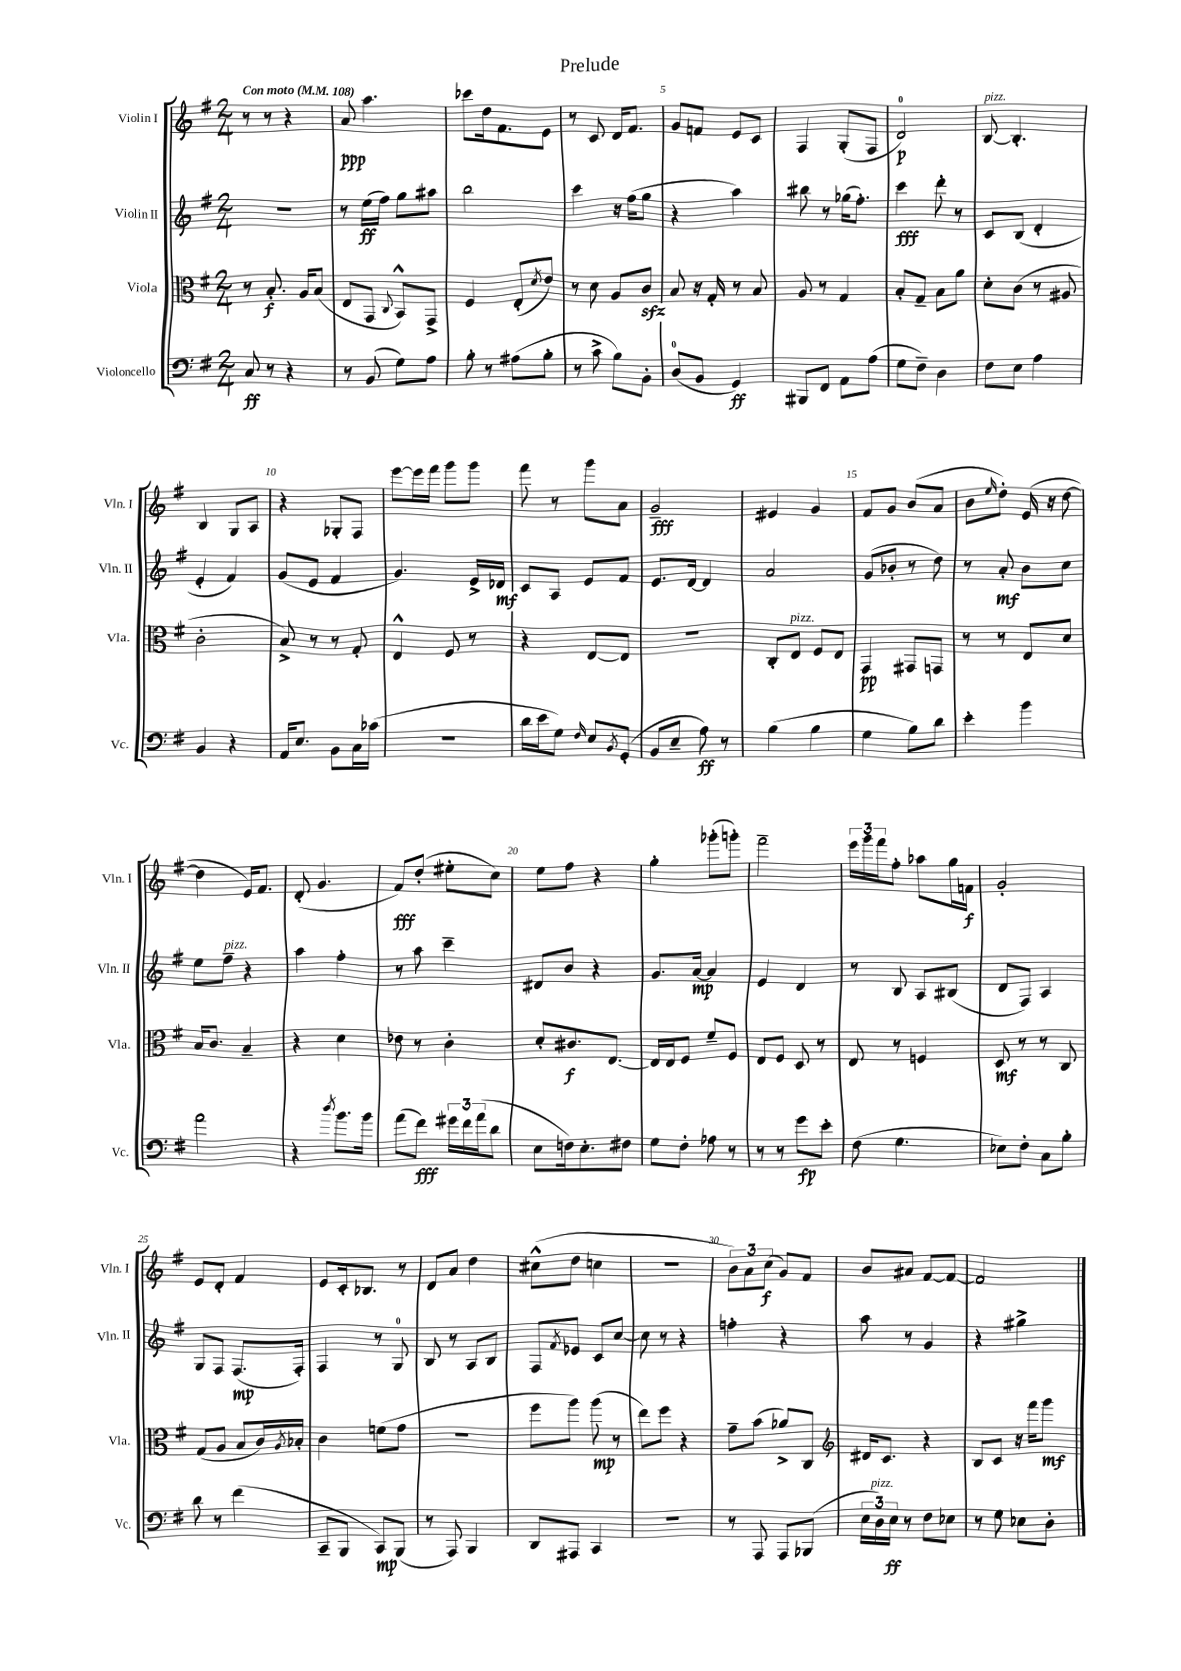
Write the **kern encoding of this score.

**kern	**dynam	**kern	**dynam	**kern	**dynam	**kern	**dynam
*part4	*part4	*part3	*part3	*part2	*part2	*part1	*part1
*staff4	*staff4	*staff3	*staff3	*staff2	*staff2	*staff1	*staff1
*I"Violoncello	*	*I"Viola	*	*I"Violin II	*	*I"Violin I	*
*I'Vc.	*	*I'Vla.	*	*I'Vln. II	*	*I'Vln. I	*
*clefF4	*	*clefC3	*	*clefG2	*	*clefG2	*
*k[f#]	*	*k[f#]	*	*k[f#]	*	*k[f#]	*
*M2/4	*	*M2/4	*	*M2/4	*	*M2/4	*
*MM108	*	*MM108	*	*MM108	*	*MM108	*
=1	=1	=1	=1	=1	=1	=1	=1
!	!	!	!	!	!	!LO:TX:a:B:t=Con moto	!
8C/	ff	8r	.	2r	.	8r	.
8r	.	8.B'/	f	.	.	8r	.
4r	.	.	.	.	.	4r	.
.	.	16A/KL	.	.	.	.	.
.	.	(8B/J	.	.	.	.	.
=2	=2	=2	=2	=2	=2	=2	=2
8r	.	8E/L	.	8r	.	8a/	ppp
(8BB/	.	8GG/J	.	(16ee\LL	ff	4.aa\	.
.	.	.	.	16ff#\JJ)	.	.	.
.	.	8qqC/	.	.	.	.	.
8G\L)	.	8BB^^/L)	.	8gg\L	.	.	.
8A\J	.	8GG^/J	.	8aa#X\J	.	.	.
=3	=3	=3	=3	=3	=3	=3	=3
8B'\	.	4F#/	.	2bb\	.	8ccc-X\L	.
8r	.	.	.	.	.	16dd\k	.
.	.	.	.	.	.	8.f#\	.
(8A#X\L	.	(8E'/L	.	.	.	.	.
.	.	8qd/	.	.	.	.	.
8B'\J	.	8e/J)	.	.	.	8e\J	.
=4	=4	=4	=4	=4	=4	=4	=4
8r	.	8r	.	4ccc\	.	8r	.
8c^\	.	8d\	.	.	.	8c/	.
8B\L)	.	8A/L	.	16r	.	16d/KL	.
.	.	.	.	(16ff#\KL	.	8.f#/J	.
8BB'\J	.	8czz/J	.	8gg\J	.	.	.
=5	=5	=5	=5	=5	=5	=5	=5
(8D/L	.	8B/	.	4r	.	8g/L	.
8BB/J	.	16r	.	.	.	8fn/J	.
.	.	16G'/	.	.	.	.	.
4GG/)	ff	8r	.	4aa\)	.	8e/L	.
.	.	8B/	.	.	.	8c/J	.
=6	=6	=6	=6	=6	=6	=6	=6
8BBB#X/L	.	8A/	.	8bb#X\	.	4F#/	.
8FF#/J	.	8r	.	8r	.	.	.
8AA\L	.	4G/	.	(16gg-X\KL	.	(8G'/L	.
.	.	.	.	8.ff#'\J)	.	.	.
(8A\J	.	.	.	.	.	8F#/J	.
=7	=7	=7	=7	=7	=7	=7	=7
8G\L	.	8B'/L	.	4ccc\	fff	2d/)	p
8F#~\J)	.	8G~/J	.	.	.	.	.
4D\	.	8B\L	.	8ddd'\	.	.	.
.	.	8a\J	.	8r	.	.	.
=8	=8	=8	=8	=8	=8	=8	=8
!	!	!	!	!	!	!LO:TX:a:i:t=pizz.	!
8F#\L	.	8d'\L	.	8c/L	.	[8B/	.
8E\J	.	(8c\J	.	(8B/J	.	4.B'/]	.
4A\	.	8r	.	4d'/	.	.	.
.	.	8A#X/	.	.	.	.	.
!!LO:LB:g=z
=9	=9	=9	=9	=9	=9	=9	=9
4BB/	.	2c'\	.	4e'/	.	4B/	.
4r	.	.	.	4f#/)	.	8G/L	.
.	.	.	.	.	.	8A/J	.
=10	=10	=10	=10	=10	=10	=10	=10
16AA/KL	.	8B^/)	.	(8g/L	.	4r	.
8.E/J	.	.	.	.	.	.	.
.	.	8r	.	8e/J	.	.	.
8BB\L	.	8r	.	4f#/	.	8G-X'/L	.
16C\L	.	8G'/	.	.	.	8F#/J	.
(16c-X\JJ	.	.	.	.	.	.	.
=11	=11	=11	=11	=11	=11	=11	=11
2r	.	4E^^/	.	4.g/)	.	[8eee\L	.
.	.	.	.	.	.	16eee\L]	.
.	.	.	.	.	.	16fff#\JJ	.
.	.	8F#/	.	.	.	8ggg\L	.
.	.	8r	.	16e^/LL	.	8ggg\J	.
.	.	.	.	16d-X/JJ	mf	.	.
=12	=12	=12	=12	=12	=12	=12	=12
16d\LL	.	4r	.	8c/L	.	8fff#\	.
16e\J	.	.	.	.	.	.	.
8G\J)	.	.	.	8A/J	.	8r	.
16qqF#/	.	.	.	.	.	.	.
8E/L	.	[8E/L	.	8e/L	.	8ggg\L	.
8qBB/	.	.	.	.	.	.	.
(8GG'/J	.	8E/J]	.	8f#/J	.	8a\J	.
=13	=13	=13	=13	=13	=13	=13	=13
8BB/L	.	2r	.	8.e/L	.	2g~/	fff
8E~/J	.	.	.	.	.	.	.
.	.	.	.	[16d/Jk	.	.	.
8A\)	ff	.	.	4d/]	.	.	.
8r	.	.	.	.	.	.	.
=14	=14	=14	=14	=14	=14	=14	=14
(4B\	.	8C'/L	.	2a/	.	4e#X/	.
!	!	!LO:TX:a:i:t=pizz.	!	!	!	!	!
.	.	8E/J	.	.	.	.	.
4B\	.	8F#/L	.	.	.	4g/	.
.	.	8E/J	.	.	.	.	.
=15	=15	=15	=15	=15	=15	=15	=15
4G\	.	4GG/	pp	(8g/L	.	8f#/L	.
.	.	.	.	8b-X'/J	.	8g/J	.
8B\L)	.	8GG#X/L	.	8r	.	(8b/L	.
8d\J	.	8GGn/J	.	8dd\)	.	8a/J	.
=16	=16	=16	=16	=16	=16	=16	=16
4e'\	.	8r	.	8r	.	8b\L	.
.	.	.	.	.	.	16qqee/	.
.	.	8r	.	8a'/	mf	8dd'\J)	.
4b\	.	8E/L	.	8b\L	.	(16e/	.
.	.	.	.	.	.	16r	.
.	.	8d/J	.	8cc\J	.	[8dd\	.
!!LO:LB:g=z
=17	=17	=17	=17	=17	=17	=17	=17
2a\	.	16B/KL	.	8ee\L	.	4dd\]	.
.	.	8.c/J	.	.	.	.	.
!	!	!	!	!LO:TX:a:i:t=pizz.	!	!	!
.	.	.	.	8ff#~\J	.	.	.
.	.	4B~/	.	4r	.	16e/KL)	.
.	.	.	.	.	.	8.f#/J	.
=18	=18	=18	=18	=18	=18	=18	=18
4r	.	4r	.	4aa\	.	(8d'/	.
.	.	.	.	.	.	4.g/	.
8qdd/	.	.	.	.	.	.	.
8.b\L	.	4d\	.	4ff#'\	.	.	.
16b\Jk	.	.	.	.	.	.	.
=19	=19	=19	=19	=19	=19	=19	=19
(8a\L	.	8e-X\	.	8r	.	8f#/L)	fff
8f#\J)	fff	8r	.	8aa\	.	(8dd'/J	.
24g#X\LL	.	4c'\	.	4ccc~\	.	8ee#X'\L	.
24f#\	.	.	.	.	.	.	.
(24a\J	.	.	.	.	.	.	.
8d\J	.	.	.	.	.	8cc\J)	.
=20	=20	=20	=20	=20	=20	=20	=20
8E\L	.	8d'/L	.	8d#X/L	.	8ee\L	.
16Fn\k)	.	8.c#X/	f	8b/J	.	8ff#\J	.
8.E'\	.	.	.	.	.	.	.
.	.	.	.	4r	.	4r	.
.	.	[8.E/J	.	.	.	.	.
8F#X\J	.	.	.	.	.	.	.
=21	=21	=21	=21	=21	=21	=21	=21
8G\L	.	16E/LL]	.	8.g/L	.	4gg'\	.
.	.	16E/J	.	.	.	.	.
8F#'\J	.	8F#/J	.	.	.	.	.
.	.	.	.	[16a/Jk	mp	.	.
8A-X\	.	8f#~/L	.	4a/]	.	(8ggg-X'\L	.
8r	.	8F#/J	.	.	.	8gggn'\J)	.
=22	=22	=22	=22	=22	=22	=22	=22
8r	.	8E/L	.	4e/	.	2fff#~\	.
8r	.	8F#/J	.	.	.	.	.
8g\L	fp	8D/	.	4d/	.	.	.
8e'\J	.	8r	.	.	.	.	.
=23	=23	=23	=23	=23	=23	=23	=23
(8F#\	.	8E/	.	8r	.	24eee\LL	.
.	.	.	.	.	.	24ggg\	.
.	.	.	.	.	.	24fff#\J	.
4.G\	.	8r	.	8B/	.	8ff#'\J	.
.	.	4Fn/	.	8A/L	.	8aa-X\L	.
.	.	.	.	(8B#X/J	.	16gg\L	.
.	.	.	.	.	.	16fn\JJ	f
=24	=24	=24	=24	=24	=24	=24	=24
8E-X\L)	.	8D/	mf	8d/L	.	2g'/	.
8F#'\J	.	8r	.	8F#/J)	.	.	.
8C\L	.	8r	.	4A/	.	.	.
8B'\J	.	8C/	.	.	.	.	.
!!LO:LB:g=z
=25	=25	=25	=25	=25	=25	=25	=25
8d\	.	(8G/L	.	8G/L	.	8e/L	.
8r	.	8A/J	.	8F#/J	.	8d'/J	.
(4f#\	.	8B/L	.	(8.F#/L	mp	4f#/	.
.	.	16c/L)	.	.	.	.	.
.	.	8qA/	.	.	.	.	.
.	.	16B-X'/JJ	.	16F#'/Jk)	.	.	.
=26	=26	=26	=26	=26	=26	=26	=26
8CC~/L	.	4c\	.	4F#/	.	8e/L	.
8BBB/J	.	.	.	.	.	16c'/k	.
.	.	.	.	.	.	8.B-X/J	.
8CC/L)	mp	(8fn\L	.	8r	.	.	.
(8BBB/J	.	8g\J	.	8G/	.	8r	.
=27	=27	=27	=27	=27	=27	=27	=27
8r	.	2r	.	8B/	.	8d/L	.
8AAA/)	.	.	.	8r	.	8a/J	.
4BBB/	.	.	.	8A/L	.	4dd\	.
.	.	.	.	8B/J	.	.	.
=28	=28	=28	=28	=28	=28	=28	=28
8DD/L	.	8ff#\L	.	8F#/L	.	(8cc#X^^\L	.
.	.	.	.	8qf#/	.	.	.
8AAA#X/J	.	8aa\J)	.	8e-X/J	.	8dd\J	.
4CC/	.	(8aa\	mp	8c/L	.	4ccn\	.
.	.	8r	.	[8cc/J	.	.	.
=29	=29	=29	=29	=29	=29	=29	=29
2r	.	8ee\L)	.	8cc\]	.	2r	.
.	.	8ff#\J	.	8r	.	.	.
.	.	4r	.	4r	.	.	.
=30	=30	=30	=30	=30	=30	=30	=30
8r	.	8g~\L	.	4ffn'\	.	12b\L)	.
.	.	.	.	.	.	12a\	.
8AAA/	.	(8b\J	.	.	.	.	.
.	.	.	.	.	.	(12cc\J	f
8AAA/L	.	8a-X^/L)	.	4r	.	8g/L)	.
(8BBB-X/J	.	8C/J	.	.	.	8f#/J	.
=31	=31	=31	=31	=31	=31	=31	=31
*	*	*clefG2	*	*	*	*	*
24E\LL	.	16d#X/KL	.	8aa\	.	8b/L	.
!LO:TX:a:i:t=pizz.	!	!	!	!	!	!	!
24D\)	.	.	.	.	.	.	.
.	.	8.c/J	.	.	.	.	.
24E\JJ	ff	.	.	.	.	.	.
8r	.	.	.	8r	.	8a#X/J	.
8F#\L	.	4r	.	4g/	.	[8f#/L	.
8E-X\J	.	.	.	.	.	8f#/J_	.
=32	=32	=32	=32	=32	=32	=32	=32
8r	.	8B/L	.	4r	.	2f#/]	.
8G\	.	8c/J	.	.	.	.	.
8E-X\L	.	16r	.	4gg#X^\	.	.	.
.	.	16fff#\KL	.	.	.	.	.
8D'\J	.	8ggg\J	mf	.	.	.	.
==	==	==	==	==	==	==	==
*-	*-	*-	*-	*-	*-	*-	*-
